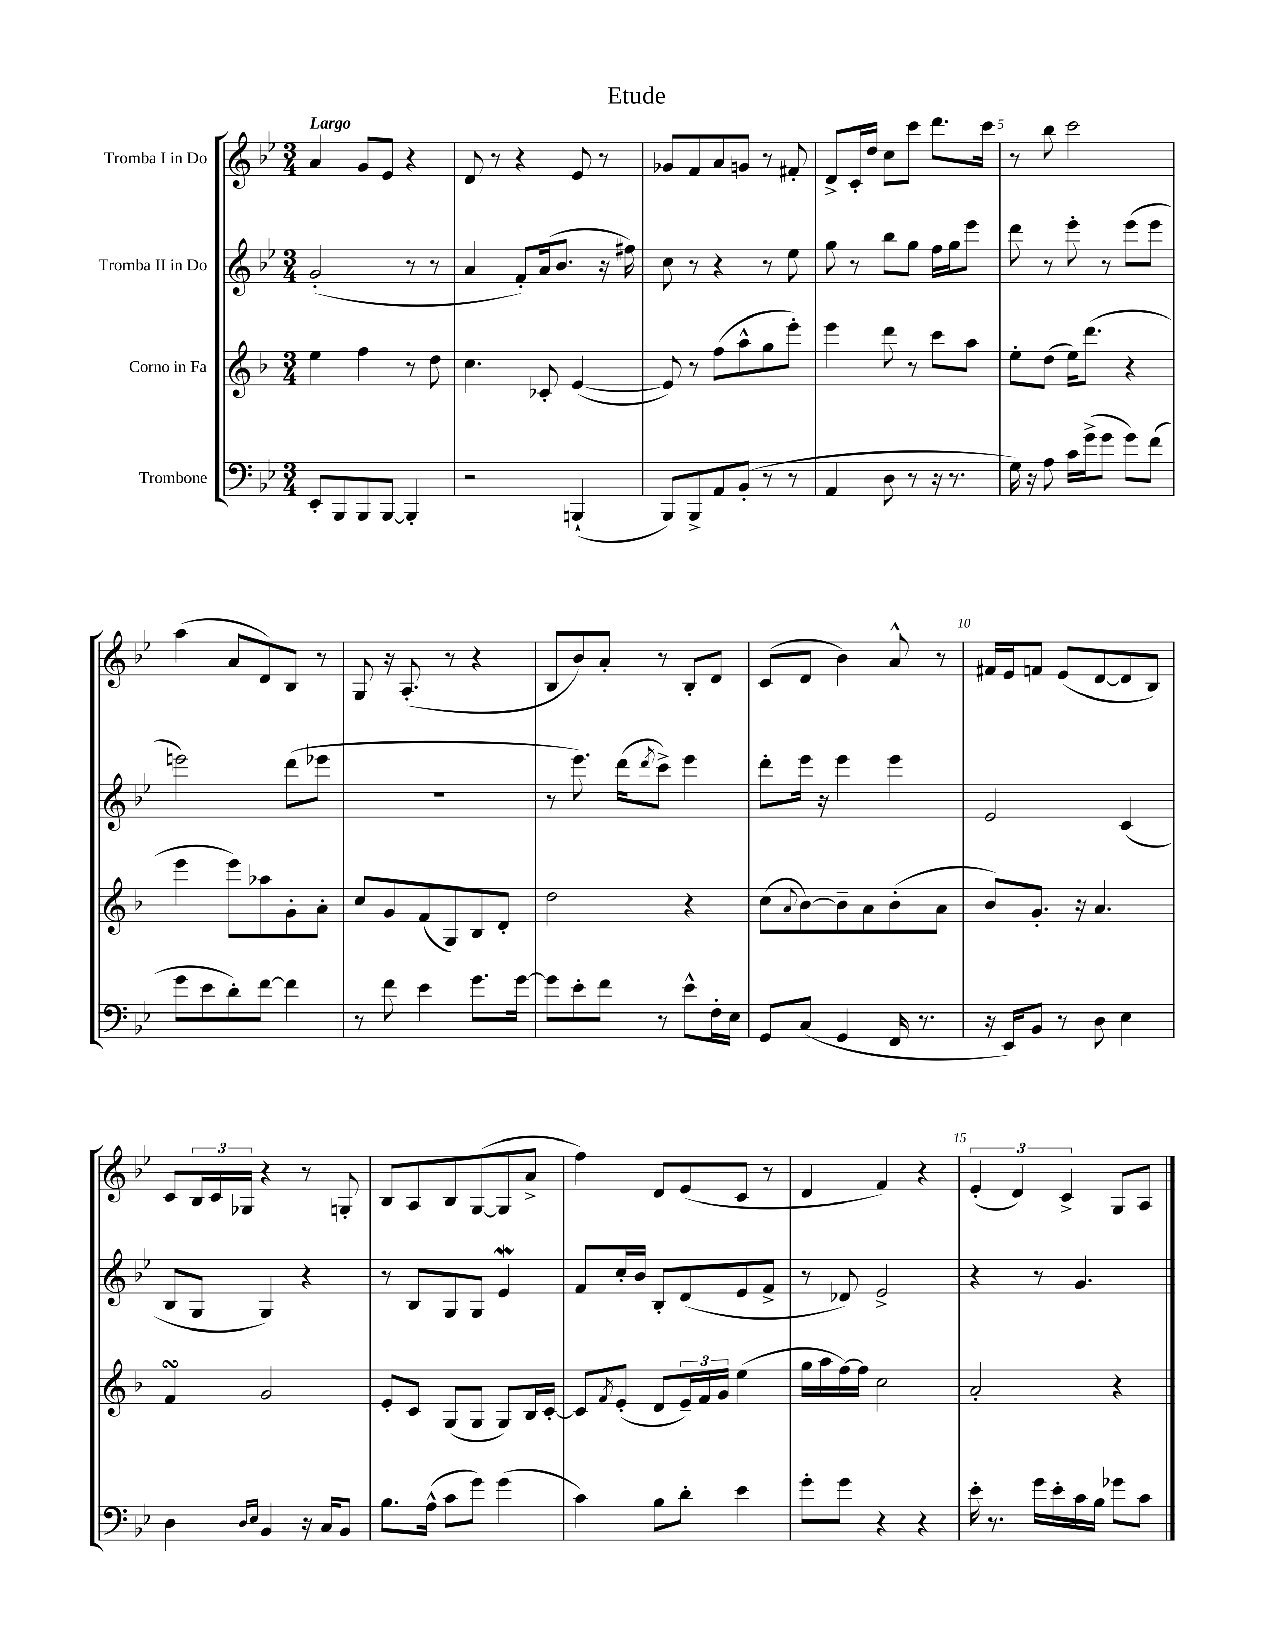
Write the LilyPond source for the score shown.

\header { title = "Etude" }
<<
\new StaffGroup <<
\new Staff = "s0" \with { instrumentName = "Tromba I in Do" } {
    \clef treble \key bes \major \numericTimeSignature \time 3/4 \tempo "Largo"
    a'4 g'8 ees'8 r4 |
    d'8 r8 r4 ees'8 r8 |
    ges'8 f'8 a'8 g'8 r8 fis'8-. |
    d'8-> c'16-. d''16 c''8 c'''8 d'''8. c'''16 |
    r8 bes''8 c'''2 |
    a''4( a'8 d'8) bes8 r8 |
    g8 r16 a8.-.( r8 r4 |
    bes8 bes'8) a'8-. r8 bes8-. d'8 |
    c'8( d'8 bes'4) a'8-^ r8 |
    fis'16 ees'16 f'8 ees'8( d'8~ d'8 bes8) |
    c'8 \tuplet 3/2 { bes16 c'16 ges16 } r4 r8 g8-. |
    bes8 a8 bes8 g8~( g8 a'8-> |
    f''4) d'8 ees'8( c'8 r8 |
    d'4 f'4) r4 |
    \tuplet 3/2 { ees'4-.( d'4) c'4-> } g8 a8 \bar "|." |
}
\new Staff = "s1" \with { instrumentName = "Tromba II in Do" } {
    \clef treble \key bes \major \numericTimeSignature \time 3/4
    g'2-.( r8 r8 |
    a'4 f'8-.) a'16( bes'8. r16 fis''16) |
    c''8 r8 r4 r8 ees''8 |
    g''8 r8 bes''8 g''8 f''16 g''16 ees'''8 |
    d'''8 r8 ees'''8-. r8 ees'''8( ees'''8 |
    e'''2) d'''8( ees'''8 |
    R2. |
    r8 ees'''8.) d'''16( \acciaccatura { d'''8 } c'''8->) ees'''4 |
    d'''8-. ees'''16 r16 ees'''4 ees'''4 |
    ees'2 c'4( |
    bes8 g8 g4) r4 |
    r8 bes8 g8 g8 ees'4\mordent |
    f'8 c''16-. bes'16 bes8-. d'8( ees'8 f'8-> |
    r8 des'8) ees'2-> |
    r4 r8 g'4. \bar "|." |
}
\new Staff = "s2" \with { instrumentName = "Corno in Fa" } {
    \clef treble \key f \major \numericTimeSignature \time 3/4
    e''4 f''4 r8 d''8 |
    c''4. ces'8-. e'4~( |
    e'8) r8 f''8( a''8-^ g''8 e'''8-.) |
    e'''4 d'''8 r8 c'''8 a''8 |
    e''8-. d''8( e''16) d'''8.( r4 |
    e'''4 e'''8) aes''8 g'8-. a'8-. |
    c''8 g'8 f'8( g8) bes8 d'8-. |
    d''2 r4 |
    c''8( \appoggiatura { a'8 } bes'8~) bes'8-- a'8 bes'8-.( a'8 |
    bes'8) g'8.-. r16 a'4. |
    f'4\turn g'2 |
    e'8-. c'8 g8( g8 g8) bes16 c'16~-. |
    c'8 \acciaccatura { f'8 } e'8-.( d'8 \tuplet 3/2 { e'16--) f'16 g'16 } e''4( |
    g''16 a''16 f''16~) f''16 c''2 |
    a'2-. r4 \bar "|." |
}
\new Staff = "s3" \with { instrumentName = "Trombone" } {
    \clef bass \key bes \major \numericTimeSignature \time 3/4
    ees,8-. bes,,8 bes,,8 bes,,8~ bes,,4-. |
    r2 b,,4-!( |
    bes,,8) bes,,8-> a,8 bes,8-.( r8 r8 |
    a,4 d8 r8 r16 r8. |
    g16) r16 a8 c'16 g'16->( g'8 g'8) f'8( |
    g'8 ees'8 d'8-.) f'8~ f'4 |
    r8 f'8 ees'4 g'8. g'16~ |
    g'8 ees'8-. f'8 r8 ees'8-^ f16-. ees16 |
    g,8 c8( g,4 f,16 r8. |
    r16 ees,16) bes,8 r8 d8 ees4 |
    d4 \grace { d16 ees16 } bes,4 r16 c16 bes,8 |
    bes8. a16-^( c'8 g'8) g'4( |
    c'4) bes8 d'8-. ees'4 |
    g'8-. g'8 r4 r4 |
    ees'16-. r8. g'16 ees'16-. c'16 bes16 ges'8 c'8 \bar "|." |
}
>>
>>
\layout { \context { \Score \override BarNumber.break-visibility = ##(#f #t #t) barNumberVisibility = #(every-nth-bar-number-visible 5) } }
